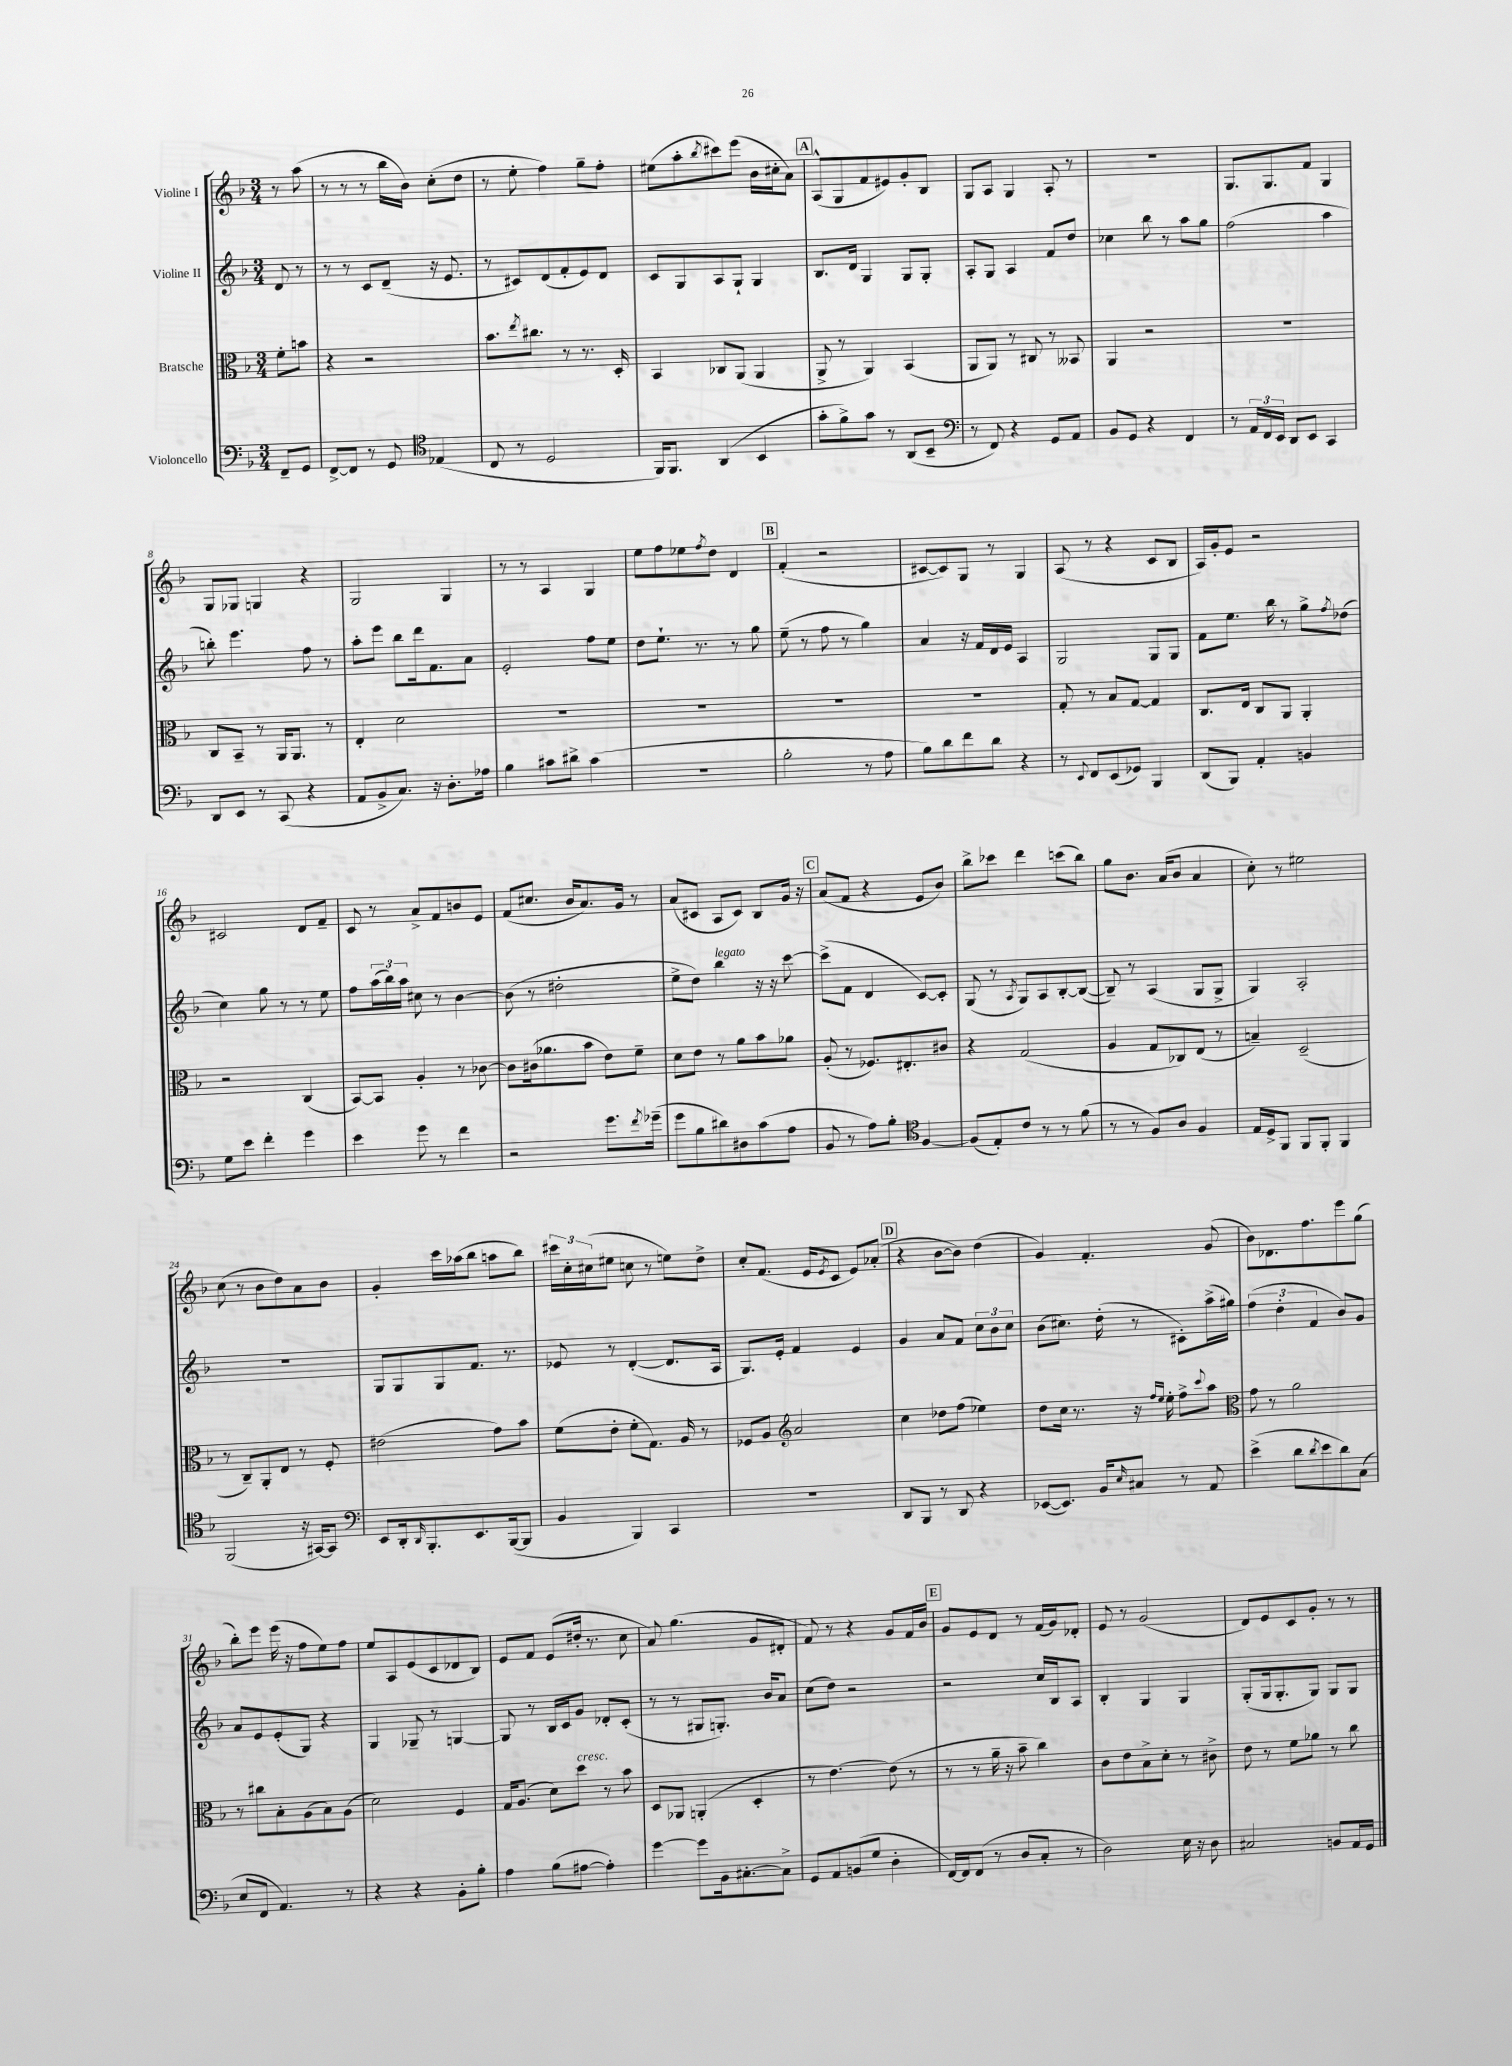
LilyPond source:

<<
\new StaffGroup <<
\new Staff = "s0" \with { instrumentName = "Violine I" } {
    \clef treble \key f \major \numericTimeSignature \time 3/4 \partial 4
    r8 a''8( |
    r8 r8 r8 bes''16 bes'16) c''8-.( d''8 |
    r8 e''8-. f''4) g''8-- f''8-. |
    eis''8( a''8-. \acciaccatura { bes''8 } cis'''8) e'''8( bes'16 cis''16-. a'8) |
    \mark \markup { \box "A" } a8-^( g8 f'8 eis'8) g'8-. bes8 |
    g8 a8 g4 a8-. r8 |
    R2. |
    g8. g8. f'8 g4 |
    g8 ges8 g4 r4 |
    g2 g4 |
    r8 r8 a4 g4 |
    e''8 f''8 ees''8 \acciaccatura { f''8 } d''8 d'4 |
    \mark \markup { \box "B" } f'4-.( r2 |
    cis'8~ cis'8) g8 r8 g4 |
    a8( r8 r4 c'8 bes8 |
    a16) g'16-. e'8 r2 |
    cis'2 d'8 f'8-- |
    c'8 r8 a'8-> f'8 b'8 e'8 |
    f'8( cis''8. bes'16 a'8.) g'16 r8 |
    a'8( cis'8 a8 cis'8) bes8 g'16 r16 |
    \mark \markup { \box "C" } a'8( f'8 r4 e'8 bes'8) |
    bes''8-> ces'''8 d'''4 c'''8( bes''8) |
    g''8 bes'8. a'16( bes'8 a'4 |
    c''8-.) r8 eis''2 |
    c''8( r8 bes'8 d''8) a'8 bes'8 |
    g'4-. c'''16 aes''16( bes''8 a''8 bes''8) |
    \tuplet 3/2 { cis'''16 c''16-. cis''16( } eis''8 c''8 r8 e''8) d''8-> |
    c''8-. f'8.( e'16 \acciaccatura { e'8 } c'8 e'8) aes'8-.( |
    \mark \markup { \box "D" } r4 bes'8~ bes'8) d''4( |
    g'4) f'4.-. g'8( |
    bes'8) des'8. f''8. e'''8 g''8( |
    bes''8-.) e'''8 e'''16( r16 f''8 e''8) f''8 |
    e''8 a8 e'8( c'8 des'8 bes8) |
    e'8 f'8 e'8( dis''16-. r8. c''8 |
    a'8) g''4.( g'8 dis'8-. |
    f'8) r8 r4 g'8 f'16 bes'16 |
    \mark \markup { \box "E" } g'8 e'8 d'8 r8 f'16( g'16) des'8-. |
    e'8 r8 g'2( |
    d'8) e'8 c'8 g'8-. r8 r8 \bar "|." |
}
\new Staff = "s1" \with { instrumentName = "Violine II" } {
    \clef treble \key f \major \numericTimeSignature \time 3/4 \partial 4
    d'8 r8 |
    r8 r8 c'8 d'8--( r16 e'8. |
    r8 cis'8) d'8( f'8-. e'8) d'8 |
    c'8 g8 a8 g8-! g4 |
    \mark \markup { \box "A" } bes8. d'16 g4 g8 g8-. |
    a8-. g8 a4 f'8 d''8 |
    ces''4 bes''8 r8 a''8 g''8 |
    f''2( a''4 |
    b''8-.) e'''4. f''8 r8 |
    a''8-. e'''8 bes''8 d'''16 f'8. a'8 |
    e'2-. f''8 e''8 |
    d''8 e''8.-! r8. r8 g''8 |
    \mark \markup { \box "B" } e''8--( r8 f''8 r8 g''4) |
    a'4 r16 f'16 d'16 e'16 a4 |
    g2 g8 g8 |
    f'8 e''8. bes''16 r8 g''8-> \acciaccatura { f''8 } des''8( |
    c''4) g''8 r8 r8 e''8 |
    f''8 \tuplet 3/2 { a''16( bes''16) a''16 } cis''8 r8 bes'4~ |
    bes'8( r8 dis''2-. |
    e''8-> d''8) bes''4^\markup { \italic "legato" } r16 r16 c'''8~ |
    \mark \markup { \box "C" } c'''8->( f'8 d'4 c'8~) c'8-. |
    g8( r8 \acciaccatura { a8 } g8) a8 bes8~-. bes8~( |
    bes8--) r8 a4( g8 g8-> |
    g4) a2-. |
    R2. |
    g8 g8 g8 f'8. r8. |
    ees'8 r8 d'4~-.( d'8. a16 |
    g8.) e'16-. f'4 e'4 |
    \mark \markup { \box "D" } g'4 a'8 f'8 \tuplet 3/2 { c''8 bes'8 c''8 } |
    bes'8( cis''8.) d''16-.( r8 cis'8-.) a''16->( gis''16) |
    \tuplet 3/2 { f''4( d''4-. f'4 } bes'8) g'8 |
    a'8 e'8 e'8-.( g8) r4 |
    g4 ges8-- r8 g4~ |
    g8 r8 bes16 c'16 g'8 des'8-. c'8-.( |
    r8 r8 gis8 g8.-.) bes'16 a'8 |
    c''8( d''8) r2 |
    \mark \markup { \box "E" } r2 c''16 bes16 a8 |
    bes4-. g4 g4 |
    g8-.( g16 g8.-. g8) g8 g8 \bar "|." |
}
\new Staff = "s2" \with { instrumentName = "Bratsche" } {
    \clef alto \key f \major \numericTimeSignature \time 3/4 \partial 4
    f'8-. b'8 |
    r4 r2 |
    bes'8. \acciaccatura { e''8 } cis''8. r8 r8. d16-. |
    bes,4 ces8 a,8( a,4 |
    \mark \markup { \box "A" } a,8-> r8 a,4) bes,4( |
    a,8 a,8) r8 cis8 r8 beses,8 |
    a,4 r2 |
    R2. |
    c8 bes,8-- r8 a,16 a,8. r8 |
    e4-. d'2 |
    R2. |
    R2. |
    \mark \markup { \box "B" } R2. |
    R2. |
    g8-. r8 bes8 g8~ g4 |
    c8. e16 c8 a,8 a,4-. |
    r2 c4( |
    bes,8~) bes,8 a4-. r8 ces'8~ |
    ces'8 cis'16( aes'8. bes'8 e'8) f'8-- |
    d'8 e'8 r8 a'8 bes'8 aes'8 |
    \mark \markup { \box "C" } a8-.( r8 fes8.) eis8.-. cis'8 |
    r4 g2( |
    a4 g8 ces8) e8( r8 |
    b4--) d2--( |
    r8 c8--) a,8-. e8 r8 f8-. |
    eis'2( g'8) bes'8 |
    f'8( e'8-. f'8-. g8.) a16 r8 |
    fes8 a8 \clef treble a'2 |
    \mark \markup { \box "D" } c''4 des''8 f''8( ees''4) |
    d''8 c''16 r8. r16 \grace { f''16 e''16 } e''16-. f''8-> \appoggiatura { c'''8 } a''8 |
    \clef alto g'8 r8 a'2 |
    r8 cis''8 bes8-. a8( bes8) a8( |
    d'2) f4 |
    g16 a8.( d'8) d''8^\markup { \italic "cresc." } r8 bes'8 |
    d8 aes,8 a,4-.( d4-. |
    r8 e'4.~) e'8( r8 |
    \mark \markup { \box "E" } r8 r8 a'16-- r16 bes'8-- c''4) |
    c'8 e'8 bes8-> d'8-. r8 cis'8-> |
    e'8 r8 f'8 aes'8 r8 c''8 \bar "|." |
}
\new Staff = "s3" \with { instrumentName = "Violoncello" } {
    \clef bass \key f \major \numericTimeSignature \time 3/4 \partial 4
    f,8-- g,8 |
    f,8~-> f,8 r8 g,8 \clef tenor ees4( |
    c8 r8 d2 |
    f,16) f,8. a,4( bes,4 |
    \mark \markup { \box "A" } g'8-. f'8->) g'8 r8 a,8( bes,8-- |
    \clef bass r8 f,8) r4 g,8 a,8 |
    bes,8 g,8 r4 f,4 |
    r8 \tuplet 3/2 { a,16 f,16 e,16 } d,8 e,8 c,4 |
    d,8 e,8 r8 c,8( r4 |
    a,8 bes,8-> c8.) r16 d8.-. aes16 |
    bes4 cis'8 dis'8-> cis'4( |
    R2. |
    \mark \markup { \box "B" } bes2-. r8 a8 |
    bes8) d'8 f'8 d'8 r4 |
    r8 \appoggiatura { e,8 } f,8 e,8( ges,8) bes,,4 |
    d,8( bes,,8) a,4-. b,4 |
    g8 e'8 f'4-. g'4 |
    e'4 g'8 r8 f'4 |
    r2 g'8. \acciaccatura { f'8 } ges'16--( |
    g'8 bes8 dis'8) dis8 c'8( a8 |
    \mark \markup { \box "C" } bes,8 r8 a8) bes8-. \clef tenor f4~ |
    f8( e8-.) c'8 r8 r8 f'8( |
    r8 r8 f8) a8 f4 |
    e16 d16-> f,8 f,8 f,8-. f,4 |
    f,2( r16 gis,16~) gis,8 |
    \clef bass e,8 d,16-. \grace { d,16 } bes,,8.-. e,8. bes,,16~( bes,,8 |
    bes,4 bes,,4) c,4 |
    R2. |
    \mark \markup { \box "D" } d,8 bes,,8 r8 d,8 r4 |
    ees,8~( ees,8.) bes,16 \grace { e16 } cis8 r8 a,8 |
    e'4->( d'8 \acciaccatura { d'8 } e'8 d'8) c8( |
    e8 f,8 a,4.) r8 |
    r4 r4 bes,8-. bes8-. |
    a4 bes8( ais8~ ais4-.) |
    g'4~ g'8 bes,16 cis8.~-. cis8-> |
    g,8 a,8 b,8( g8 d4-. |
    \mark \markup { \box "E" } f,16~) f,16 f,8( r8 d8 c8-. r8 |
    d2) e16 r16 d8 |
    cis2 b,8 a,16 g,16 \bar "|." |
}
>>
>>
